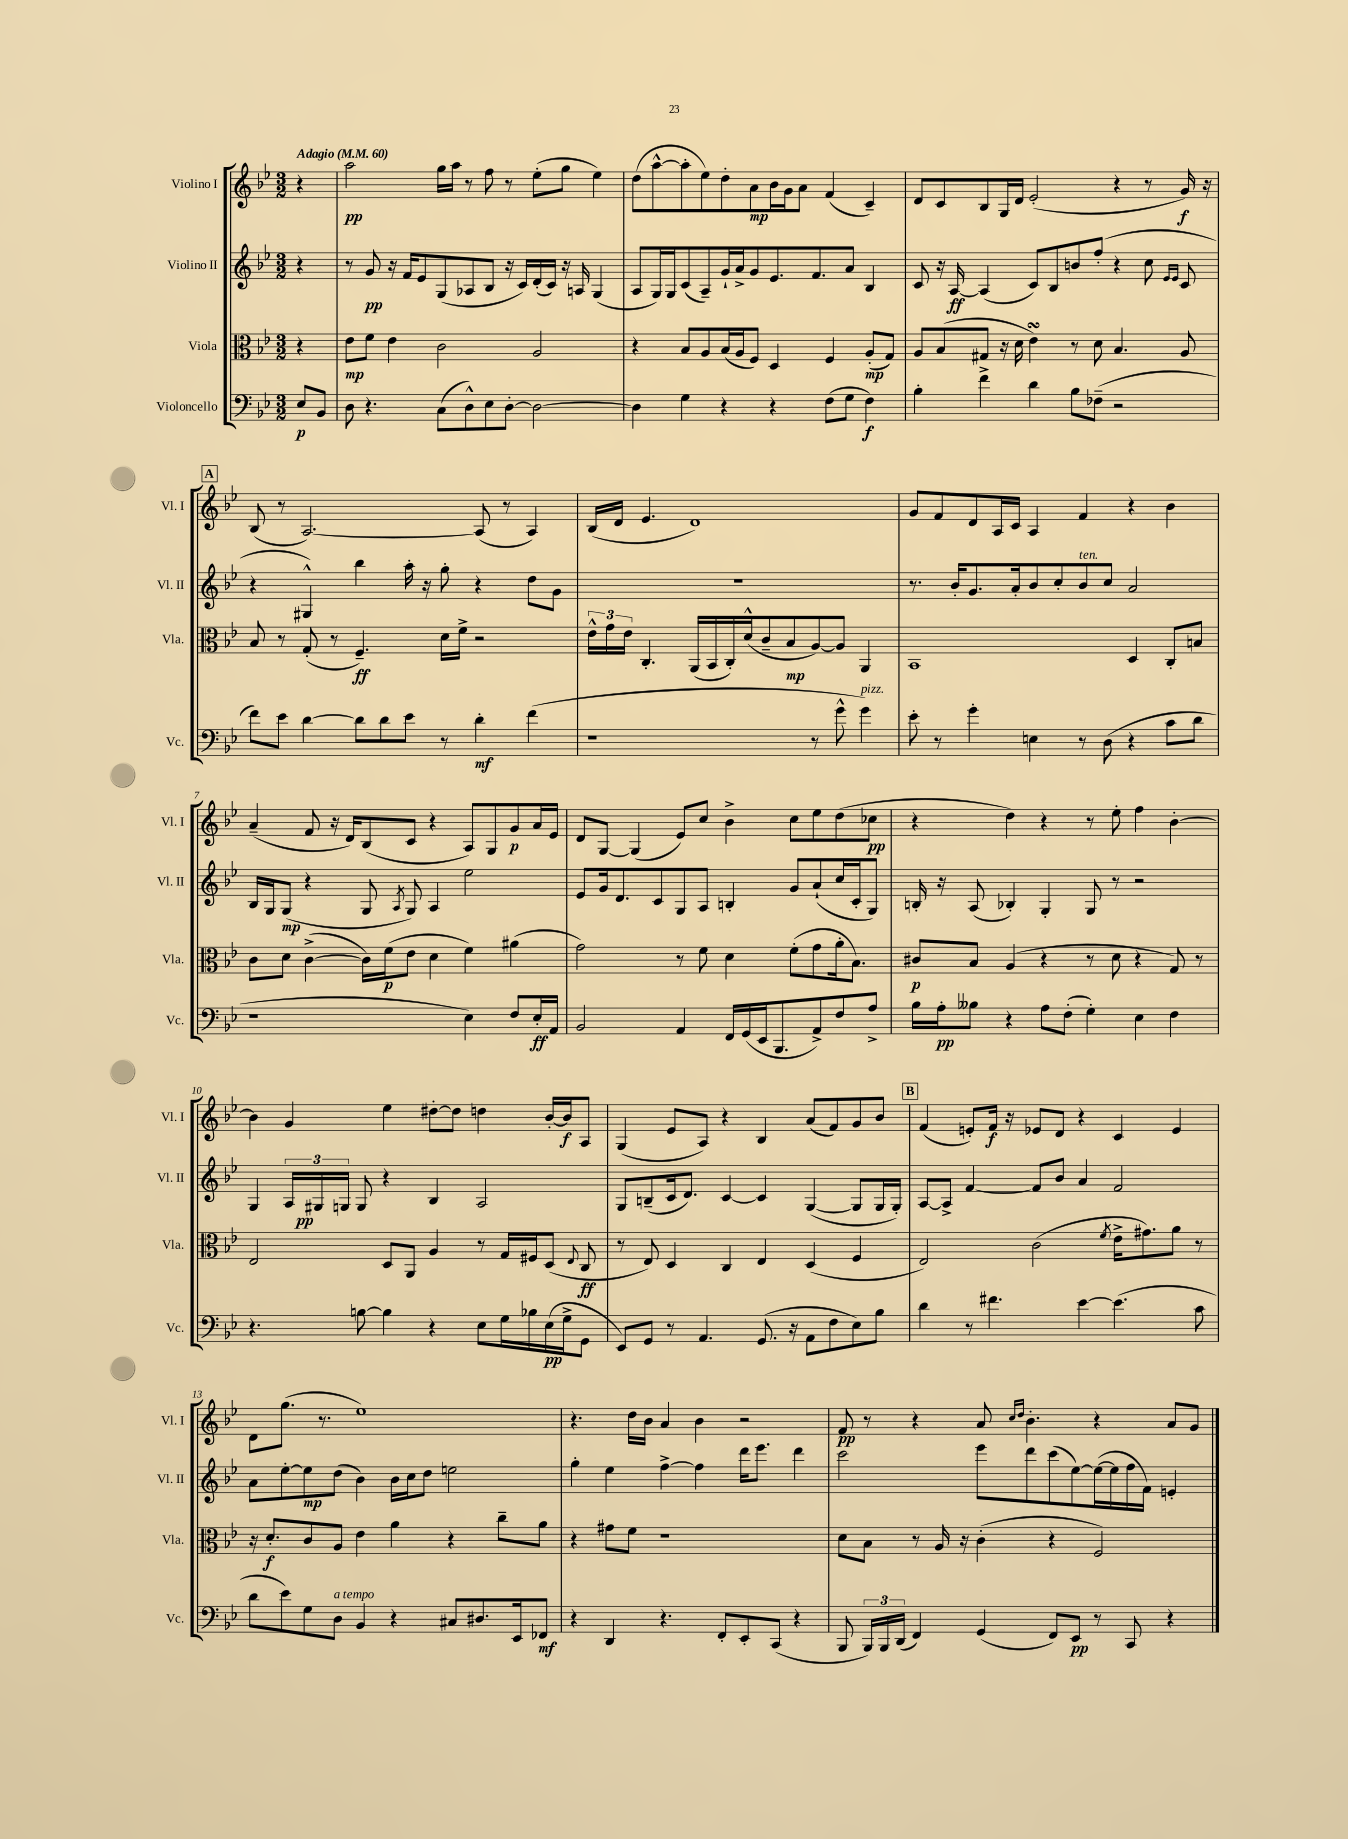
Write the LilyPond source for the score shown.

<<
\new StaffGroup <<
\new Staff = "s0" \with { instrumentName = "Violino I" shortInstrumentName = "Vl. I" } {
    \clef treble \key bes \major \numericTimeSignature \time 3/2 \partial 4 \tempo "Adagio" 4 = 60
    \autoBeamOff r4 |
    a''2\pp g''16[ a''16] r8 f''8 r8 ees''8[-.( g''8] ees''4) |
    d''8[( a''8~-^ a''8-. ees''8) d''8-. a'8\mp bes'16 g'16 a'8] f'4( c'4--) |
    d'8[ c'8 bes8 g16 d'16] ees'2-.( r4 r8 g'16\f) r16 |
    \mark \markup { \box "A" } bes8( r8 a2.~) a8( r8 a4) |
    bes16[( d'16] ees'4. d'1) |
    g'8[ f'8 d'8 a16 c'16] a4 f'4 r4 bes'4 |
    a'4--( f'8 r16 d'16[) bes8( c'8] r4 a8[) g8 g'8\p a'16 ees'16] |
    d'8[ g8]~ g4( ees'8[) c''8] bes'4-> c''8[ ees''8 d''8( ces''8]\pp |
    r4 d''4) r4 r8 ees''8-. f''4 bes'4~-. |
    bes'4 g'4 ees''4 dis''8[~-. dis''8] d''4 bes'16[~-. bes'16\f a8] |
    g4( ees'8[ a8]) r4 bes4 a'8[( f'8) g'8 bes'8] |
    \mark \markup { \box "B" } f'4( e'8[-.) f'16]\f r16 ees'8[ d'8] r4 c'4 ees'4 |
    d'8[ g''8.]( r8. ees''1) |
    r4. d''16[ bes'16] a'4 bes'4 r2 |
    f'8\pp r8 r4 a'8 \grace { c''16[ d''16] } bes'4.-. r4 a'8[ g'8] \bar "|." |
}
\new Staff = "s1" \with { instrumentName = "Violino II" shortInstrumentName = "Vl. II" } {
    \clef treble \key bes \major \numericTimeSignature \time 3/2 \partial 4
    \autoBeamOff r4 |
    r8 g'8\pp r16 f'16[ ees'8 g8( aes8 bes8] r16 c'16[) d'16-.( c'16]) r16 a16 g4( |
    a8[ g16) g16 c'8( a8--) g'16-! a'16-> g'8 ees'8. f'8. a'8] bes4 |
    c'8 r16 a16~\ff a4( c'8[) bes8 b'8 f''8]-.( r4 c''8 \grace { ees'16[ ees'16] } c'8 |
    \mark \markup { \box "A" } r4 gis4-^) bes''4 a''16-. r16 g''8-. r4 d''8[ g'8] |
    R1. |
    r8. bes'16[-. g'8. a'16-. bes'8 c''8-. bes'8^\markup { \italic "ten." } c''8] a'2 |
    bes16[ g16 g8]\mp( r4 g8 \acciaccatura { a8 } g8) a4 ees''2 |
    ees'8[ g'16 d'8. c'8 g8 a8] b4-. g'8[ a'8-!( c''16 c'16-. g8]) |
    b16-. r16 a8( bes4-.) g4-. g8 r8 r2 |
    g4 \tuplet 3/2 { a16[ gis16\pp g16] } g8 r4 bes4 a2 |
    g8[ b8--( c'16 d'8.]) c'4~ c'4 g4~( g8[ g16 g16]-.) |
    \mark \markup { \box "B" } a8[~ a8]-> f'4~ f'8[ bes'8] a'4 f'2 |
    a'8[ ees''8~-. ees''8\mp d''8]( bes'4) bes'16[ c''16 d''8] e''2 |
    g''4-. ees''4 f''4~-> f''4 d'''16[ ees'''8.] d'''4 |
    c'''2 ees'''8[ d'''8 c'''8( ees''8~) ees''16~( ees''16 f''16 f'16]) e'4-. \bar "|." |
}
\new Staff = "s2" \with { instrumentName = "Viola" shortInstrumentName = "Vla." } {
    \clef alto \key bes \major \numericTimeSignature \time 3/2 \partial 4
    \autoBeamOff r4 |
    ees'8[\mp f'8] ees'4 c'2 a2 |
    r4 bes8[ a8 bes16( a16 f8]) d4 f4 a8[-.\mp( g8]) |
    a8[ bes8( gis8] r16 d'16 ees'4\turn) r8 d'8 bes4. a8 |
    \mark \markup { \box "A" } bes8 r8 g8-.( r8 f4.--\ff) d'16[ f'16]-> r2 |
    \tuplet 3/2 { ees'16[-^ g'16 ees'16] } c4.-. a,16[( bes,16 c16-.) d'16-^( c'8-- bes8\mp a8~) a8] a,4 |
    bes,1 d4 c8[-. b8] |
    c'8[ d'8] c'4~->( c'16[) f'16\p( ees'8] d'4 f'4) ais'4( |
    g'2) r8 f'8 d'4 f'8[-.( g'8 a'16-. bes8.]) |
    cis'8[\p bes8] a4( r4 r8 d'8 r4 g8) r8 |
    ees2 d8[ a,8] a4 r8 g16[ fis16 d8]( \appoggiatura { ees8 } c8\ff |
    r8 ees8) d4 c4 ees4 d4( f4 |
    \mark \markup { \box "B" } ees2) c'2( \acciaccatura { f'8 } ees'16[-> gis'8.) a'8] r8 |
    r16 d'8.[-.\f c'8 a8] ees'4 a'4 r4 c''8[-- a'8] |
    r4 gis'8[ f'8] r1 |
    d'8[ bes8] r8 a16 r16 c'4-.( r4 f2) \bar "|." |
}
\new Staff = "s3" \with { instrumentName = "Violoncello" shortInstrumentName = "Vc." } {
    \clef bass \key bes \major \numericTimeSignature \time 3/2 \partial 4
    \autoBeamOff ees8[\p bes,8] |
    d8 r4. c8[( d8-^) ees8 d8]~-. d2~ |
    d4 g4 r4 r4 f8[( g8] f4\f) |
    bes4-. f'4-> d'4 bes8[ fes8]--( r2 |
    \mark \markup { \box "A" } f'8[) ees'8] d'4~ d'8[ d'8 ees'8] r8 d'4-.\mf f'4( |
    r1 r8 g'8-^ g'4^\markup { \italic "pizz." }) |
    ees'8-. r8 g'4-. e4 r8 d8( r4 c'8[ d'8] |
    r1 ees4) f8[ ees16-.\ff a,16] |
    bes,2 a,4 f,16[ g,16( ees,16 bes,,8. a,8->) f8 a8]-> |
    bes16[ a16-.\pp beses8] r4 a8[ f8]-.( g4-.) ees4 f4 |
    r4. b8~ b4 r4 ees8[ g16 bes16 ees16\pp( g16-> g,8] |
    ees,8[) g,8] r8 a,4. g,8.( r16 a,8[ f8 ees8) bes8] |
    \mark \markup { \box "B" } d'4 r8 fis'4. ees'4~ ees'4.( c'8 |
    d'8[ ees'8) g8 d8]^\markup { \italic "a tempo" } bes,4 r4 cis8[ dis8. ees,16 fes,8]\mf |
    r4 d,4 r4. f,8[-. ees,8-. c,8]( r4 |
    bes,,8 \tuplet 3/2 { bes,,16[) bes,,16 d,16]( } f,4) g,4( f,8[) ees,8]\pp r8 c,8 r4 \bar "|." |
}
>>
>>
